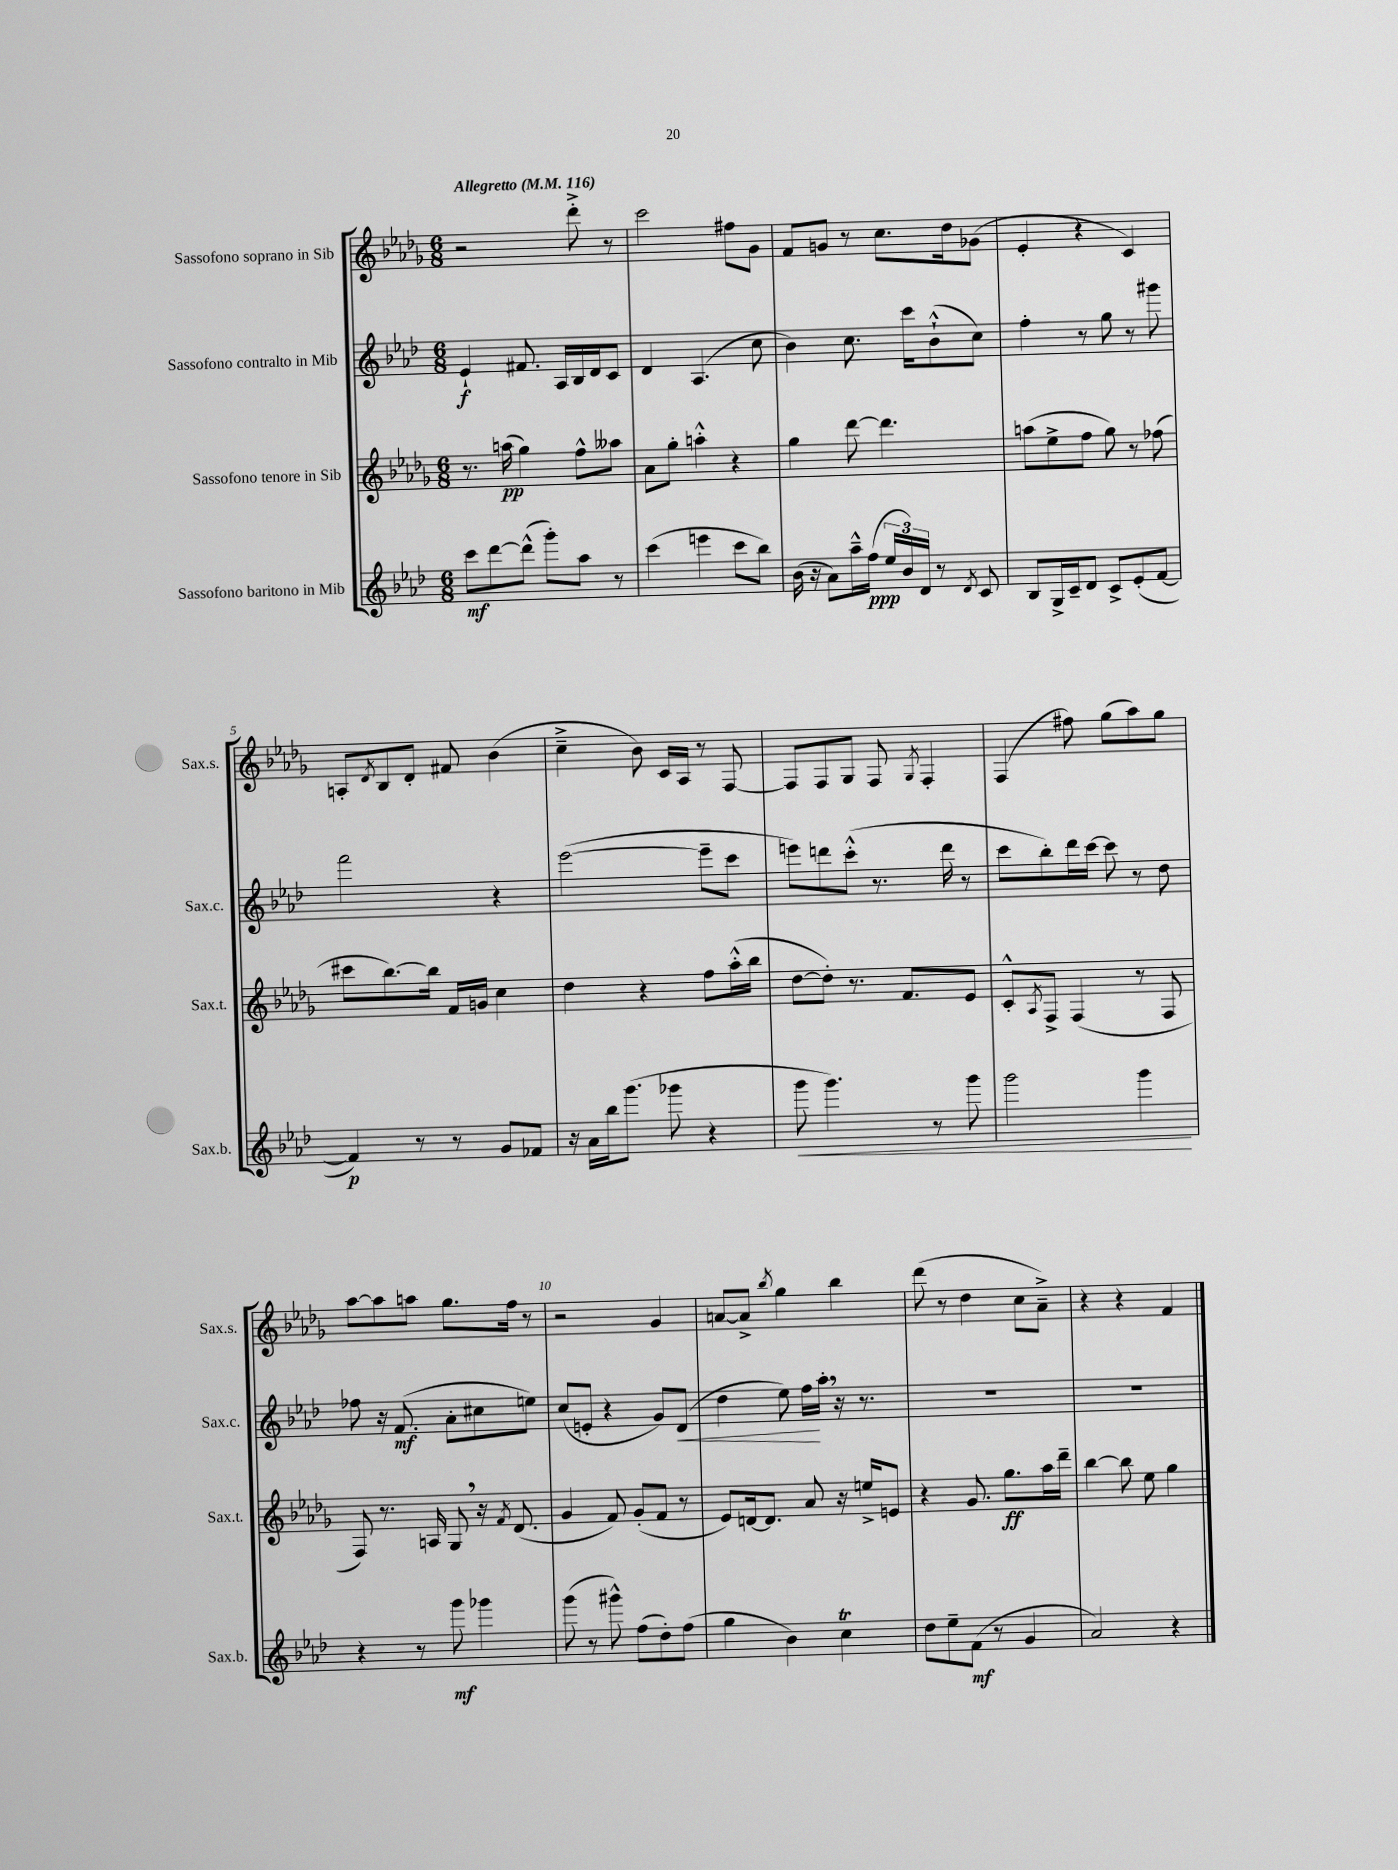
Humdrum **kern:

**kern	**dynam	**kern	**dynam	**kern	**dynam	**kern
*part4	*part4	*part3	*part3	*part2	*part2	*part1
*staff4	*staff4	*staff3	*staff3	*staff2	*staff2	*staff1
*I"Sassofono baritono in Mib	*	*I"Sassofono tenore in Sib	*	*I"Sassofono contralto in Mib	*	*I"Sassofono soprano in Sib
*I'Sax.b.	*	*I'Sax.t.	*	*I'Sax.c.	*	*I'Sax.s.
*clefG2	*	*clefG2	*	*clefG2	*	*clefG2
*k[b-e-a-d-]	*	*k[b-e-a-d-g-]	*	*k[b-e-a-d-]	*	*k[b-e-a-d-g-]
*M6/8	*	*M6/8	*	*M6/8	*	*M6/8
*MM116	*	*MM116	*	*MM116	*	*MM116
=1	=1	=1	=1	=1	=1	=1
!	!	!	!	!	!	!LO:TX:a:B:t=Allegretto
8ccc\L	mf	8.r	.	4e-`/	f	2r
[8ddd-\	.	.	.	.	.	.
.	.	(16aan\	pp	.	.	.
(8ddd-^^\J]	.	4gg-\)	.	8.f#X/	.	.
8ggg'\L)	.	.	.	.	.	.
.	.	.	.	16A-/LL	.	.
8aa-\J	.	8ff^^\L	.	16B-/	.	8ddd-'^\
.	.	.	.	16d-/J	.	.
8r	.	8aa--X\J	.	8c/J	.	8r
=2	=2	=2	=2	=2	=2	=2
(4ccc\	.	8a-\L	.	4d-/	.	2ccc\
.	.	8gg-'\J	.	.	.	.
4eeen\	.	4aan'^^\	.	(4.A-/	.	.
8ccc\L	.	4r	.	.	.	8ff#X\L
8bb-\J)	.	.	.	8cc\	.	8g-\J
=3	=3	=3	=3	=3	=3	=3
(16b-\	.	4gg-\	.	4b-\)	.	8f/L
16r	.	.	.	.	.	.
8a-\L)	.	.	.	.	.	8gn/J
16aa-~^^\L	.	[8ddd-\	.	8.cc\	.	8r
(16ff\JJ	ppp	.	.	.	.	.
24ee-/LL	.	4.ddd-\]	.	.	.	8.cc\L
24b-/)	.	.	.	.	.	.
.	.	.	.	16ccc\KL	.	.
24d-/JJ	.	.	.	.	.	.
8r	.	.	.	(8b-`^^\	.	.
.	.	.	.	.	.	16dd-\k
8qd-/	.	.	.	.	.	.
8c/	.	.	.	8cc\J)	.	(8g-X\J
=4	=4	=4	=4	=4	=4	=4
8B-/L	.	(8aan\L	.	4ff'\	.	4e-'/
16G^/L	.	8ee-^\	.	.	.	.
16c~/J	.	.	.	.	.	.
8d-/J	.	8ff\J	.	8r	.	4r
8c^/L	.	8gg-\)	.	8gg\	.	.
(8e-'/	.	8r	.	8r	.	4c/)
[8f/J	.	(8ff-X\	.	8ggg#X\	.	.
!!LO:LB:g=z
=5	=5	=5	=5	=5	=5	=5
4f/])	p	8ccc#X\L	.	2fff\	.	8An'/L
.	.	.	.	.	.	8qd-/
.	.	[8.bb-\)	.	.	.	8B-/
8r	.	.	.	.	.	8d-'/J
.	.	16bb-\Jk]	.	.	.	.
8r	.	16f/LL	.	.	.	8f#X/
.	.	16gn/JJ	.	.	.	.
8g/L	.	4cc\	.	4r	.	(4b-\
8f-X/J	.	.	.	.	.	.
=6	=6	=6	=6	=6	=6	=6
16r	.	4dd-\	.	([2eee-\	.	4cc~^\
16a-\LL	.	.	.	.	.	.
16bb-\J	.	.	.	.	.	.
(8.ggg\J	.	.	.	.	.	.
.	.	4r	.	.	.	8b-\)
8ggg-X\	.	.	.	.	.	16c/LL
.	.	.	.	.	.	16A-/JJ
4r	.	8ff\L	.	8eee-~\L]	.	8r
.	.	(16aa-'^^\L	.	8ccc\J	.	[8F/
.	.	16bb-\JJ	.	.	.	.
=7	=7	=7	=7	=7	=7	=7
!	!LO:HP:b	!	!	!	!	!
8ggg\	<	[8dd-\L	.	8eeen\L)	.	8F/L]
4.ggg\)	.	8dd-'\J])	.	8dddn\	.	8F/
.	.	8.r	.	(8ccc'^^\J	.	8G-/J
.	.	.	.	8.r	.	8F/
.	.	8.f/L	.	.	.	.
.	.	.	.	.	.	8qG-/
8r	.	.	.	.	.	4F'/
.	.	.	.	16ddd\	.	.
8ggg\	.	8e-/J	.	8r	.	.
=8	=8	=8	=8	=8	=8	=8
2ggg\	.	8c'^^/L	.	8ccc\L	.	(4F/
.	.	8qA-/	.	.	.	.
.	.	8F^/J	.	8bb-'\)	.	.
.	.	(4F/	.	16ddd-\L	.	8ff#X\)
.	.	.	.	[16ccc\JJ	.	.
.	.	.	.	8ccc\]	.	(8gg-\L
4ggg\	.	8r	.	8r	.	8aa-\)
.	.	8F/	.	8dd-\	.	8gg-\J
.	[	.	.	.	.	.
!!LO:LB:g=z
=9	=9	=9	=9	=9	=9	=9
4r	.	8F/)	.	8ff-X\	.	[8aa-\L
.	.	8.r	.	16r	.	8aa-\]
.	.	.	.	(8.f/	mf	.
8r	.	.	.	.	.	8aan\J
.	.	16An/	.	.	.	.
8ggg\	mf	8G-,/	.	8a-'\L	.	8.gg-\L
4ggg-X\	.	16r	.	8cc#X\	.	.
.	.	8qf/	.	.	.	.
.	.	(8.d-/	.	.	.	16ff\Jk
.	.	.	.	8een\J)	.	8r
=10	=10	=10	=10	=10	=10	=10
(8ggg\	.	4g-/	.	(8cc/L	.	2r
8r	.	.	.	8en'/J	.	.
8ggg#X^^\)	.	8f/)	.	4r	.	.
(8ff\L	.	(8g-'/L	.	.	.	.
8dd-'\)	.	8f/J	.	8g/L)	.	4g-/
!	!	!	!	!	!LO:HP:b	!
(8ff\J	.	8r	.	(8d-/J	<	.
=11	=11	=11	=11	=11	=11	=11
4gg\	.	8e-/L)	.	4dd-\	.	[8an/L
.	.	[16dn/k	.	.	.	8a^/J]
.	.	8.d/J]	.	.	.	.
.	.	.	.	.	.	8qbb-/
4b-\)	.	.	.	8ee-\)	.	4gg-\
.	.	8a-/	.	16ff\LL	.	.
.	.	.	.	16aa-',\JJ	[	.
4cct\	.	16r	.	16r	.	4bb-\
.	.	16een^/KL	.	8.r	.	.
.	.	8en/J	.	.	.	.
=12	=12	=12	=12	=12	=12	=12
8dd-\L	.	4r	.	2.r	.	(8ddd-\
8ee-~\	.	.	.	.	.	8r
(8f\J	mf	8.g-/	.	.	.	4dd-\
8r	.	.	.	.	.	.
.	.	8.gg-\L	ff	.	.	.
4g/	.	.	.	.	.	8cc\L
.	.	16aa-\L	.	.	.	8a-~^\J)
.	.	16ddd-~\JJ	.	.	.	.
=13	=13	=13	=13	=13	=13	=13
2a-/)	.	[4bb-\	.	2.r	.	4r
.	.	8bb-\]	.	.	.	4r
.	.	8ee-\	.	.	.	.
4r	.	4gg-\	.	.	.	4f/
==	==	==	==	==	==	==
*-	*-	*-	*-	*-	*-	*-
